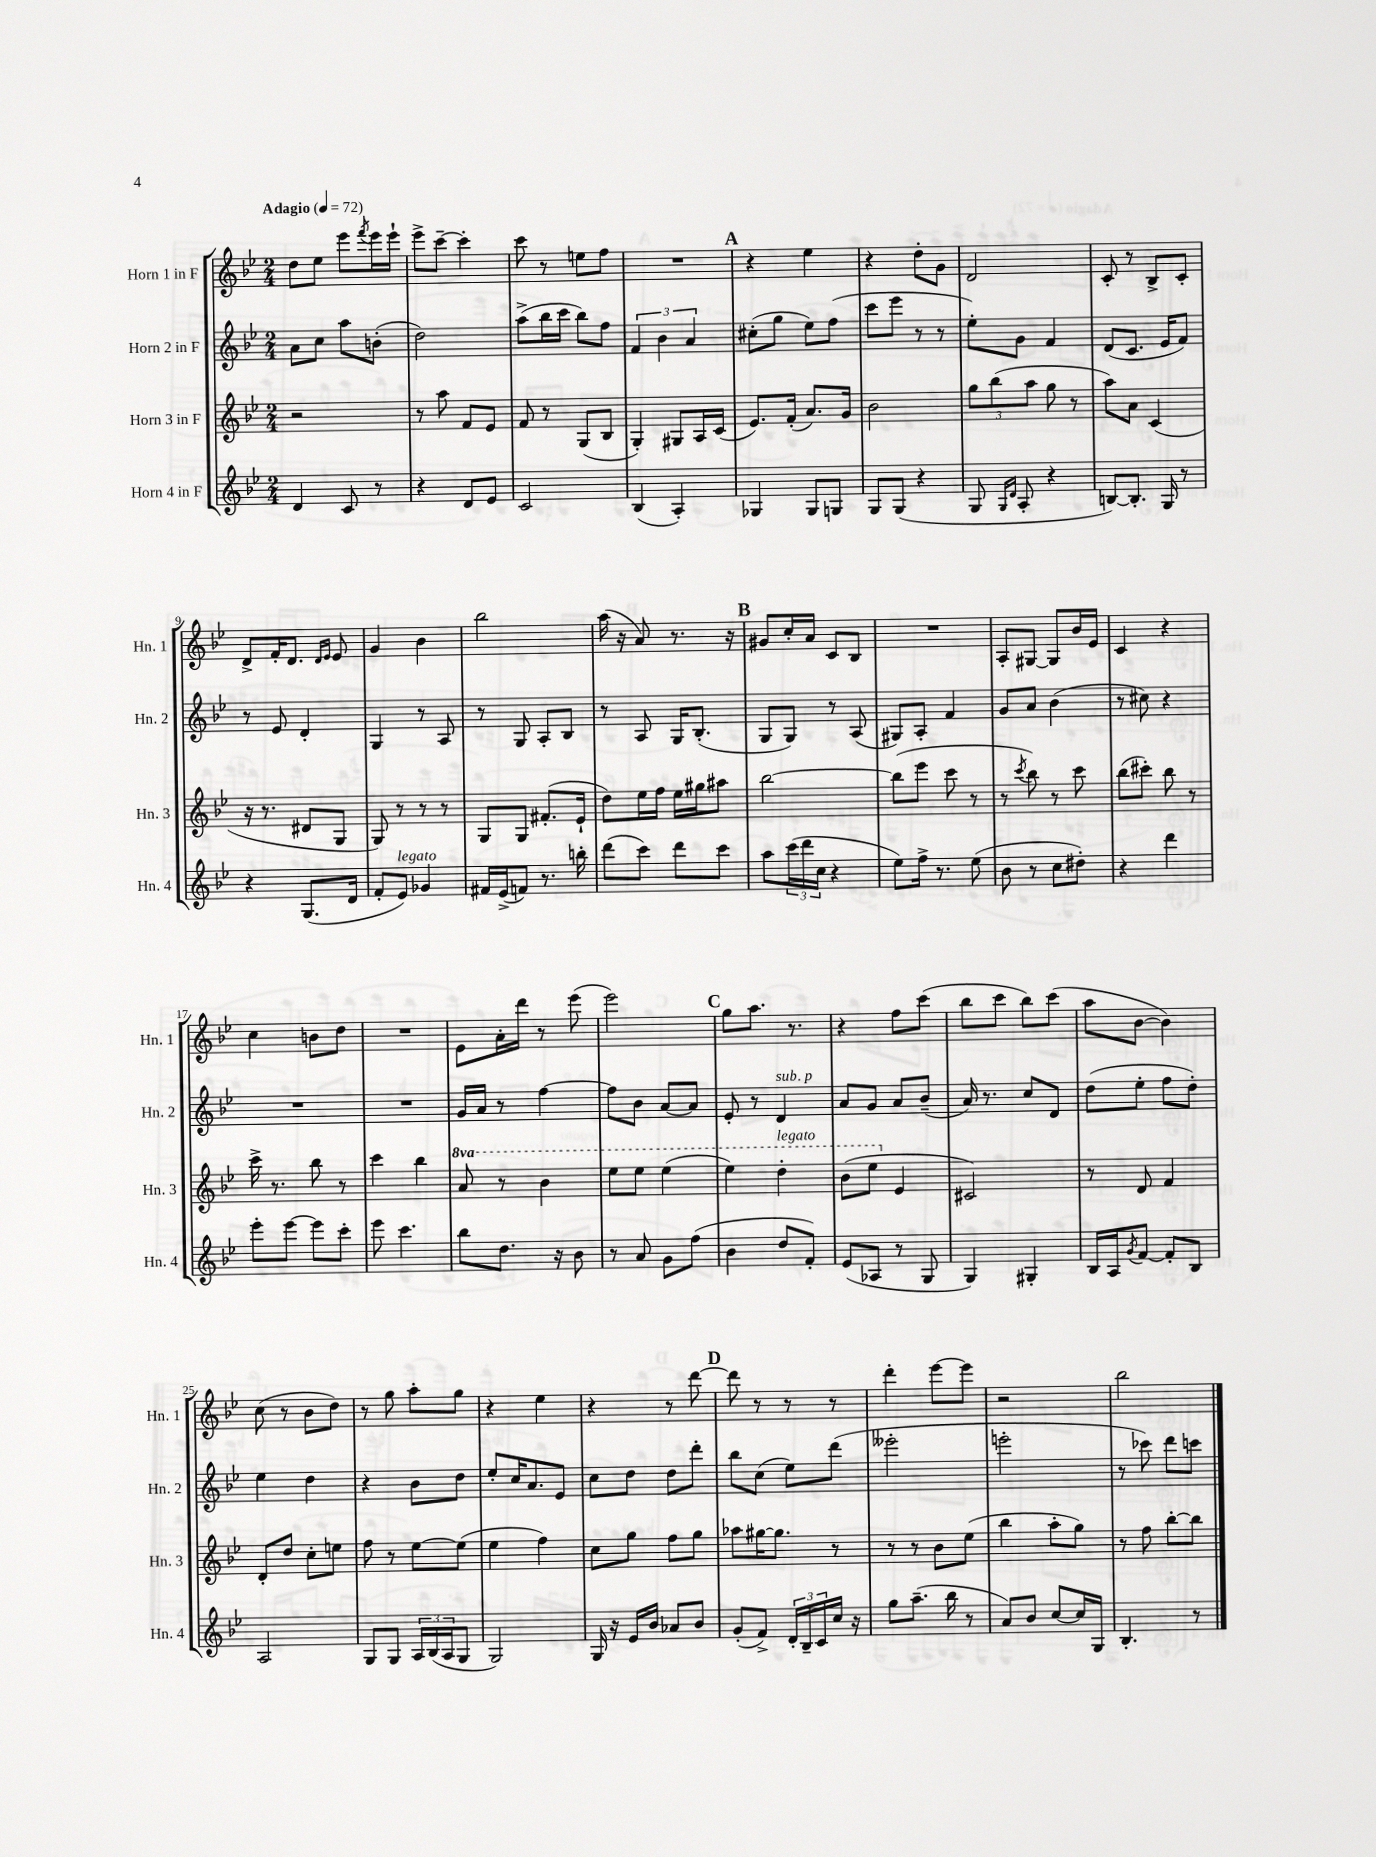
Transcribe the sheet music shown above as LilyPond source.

<<
\new StaffGroup <<
\new Staff = "s0" \with { instrumentName = "Horn 1 in F" shortInstrumentName = "Hn. 1" } {
    \clef treble \key bes \major \numericTimeSignature \time 2/4 \tempo "Adagio" 4 = 72
    d''8 ees''8 ees'''8 \acciaccatura { f'''8 } ees'''16 ees'''16-! |
    ees'''8-> c'''8~-- c'''4-. |
    c'''8 r8 e''8 f''8 |
    R2 |
    \mark \markup { \bold "A" } r4 ees''4 |
    r4 d''8-. g'8 |
    d'2 |
    c'8-. r8 bes8-> c'8-. |
    d'8-> f'16-. d'8. \grace { d'16 ees'16 } ees'8 |
    g'4 bes'4 |
    bes''2 |
    a''16( r16 a'8) r8. r16 |
    \mark \markup { \bold "B" } gis'8 c''16-. a'16 c'8 bes8 |
    R2 |
    a8-. gis8~ gis8 bes'16 ees'16 |
    c'4 r4 |
    c''4 b'8 d''8 |
    R2 |
    ees'8 a'16-. d'''16 r8 ees'''8( |
    ees'''2) |
    \mark \markup { \bold "C" } g''8 a''8. r8. |
    r4 f''8 c'''8( |
    bes''8 c'''8 bes''8) c'''8( |
    a''8 bes'8~ bes'4) |
    c''8( r8 bes'8 d''8) |
    r8 g''8 a''8-. g''8 |
    r4 ees''4 |
    r4 r8 d'''8~ |
    \mark \markup { \bold "D" } d'''8 r8 r8 r8 |
    d'''4-. ees'''8~ ees'''8 |
    r2 |
    bes''2 \bar "|." |
}
\new Staff = "s1" \with { instrumentName = "Horn 2 in F" shortInstrumentName = "Hn. 2" } {
    \clef treble \key bes \major \numericTimeSignature \time 2/4
    a'8 c''8 a''8 b'8-.( |
    d''2) |
    a''8->( bes''16 c'''16 bes''8) f''8 |
    \tuplet 3/2 { f'4 bes'4 a'4 } |
    \mark \markup { \bold "A" } cis''8-.( g''8 ees''8) f''8( |
    c'''8 ees'''8 r8 r8 |
    ees''8-.) g'8 f'4 |
    d'8( c'8. ees'16 f'8) |
    r8 ees'8 d'4-. |
    g4 r8 a8 |
    r8 g8 a8-. bes8 |
    r8 a8 g16 bes8.-.( |
    \mark \markup { \bold "B" } g8 g8) r8 a8( |
    gis8) a8-. f'4 |
    g'8 a'8 bes'4( |
    r8 cis''8) r4 |
    R2 |
    R2 |
    g'16 a'16 r8 f''4~ |
    f''8 bes'8 a'8~ a'8 |
    \mark \markup { \bold "C" } ees'8-. r8 d'4^\markup { \italic "sub. p" } |
    a'8 g'8 a'8 bes'8--( |
    a'16) r8. c''8 d'8 |
    d''8( ees''8-. f''8 d''8-.) |
    ees''4 d''4 |
    r4 bes'8 d''8 |
    ees''8-. c''16 a'8. ees'8 |
    c''8 d''8 d''8 d'''8-. |
    \mark \markup { \bold "D" } bes''8 c''8( ees''8) d'''8( |
    eeses'''2-. |
    e'''2-. |
    r8 ces'''8) d'''8 c'''8 \bar "|." |
}
\new Staff = "s2" \with { instrumentName = "Horn 3 in F" shortInstrumentName = "Hn. 3" } {
    \clef treble \key bes \major \numericTimeSignature \time 2/4 \set Staff.ottavationMarkups = #ottavation-simple-ordinals
    r2 |
    r8 a''8 f'8 ees'8 |
    f'8 r8 g8( bes8 |
    g4-.) gis8 a16 c'16( |
    \mark \markup { \bold "A" } ees'8.) f'16-.( a'8.) g'16 |
    bes'2 |
    \tuplet 3/2 { g''8 bes''8( a''8 } g''8 r8 |
    a''8) a'8 c'4( |
    r16 r8. dis'8 g8 |
    g8) r8 r8 r8 |
    g8 g8 fis'8.-.( ees'16-! |
    d''8) ees''16 f''16 ees''16 gis''16 ais''8 |
    \mark \markup { \bold "B" } bes''2~ |
    bes''8( ees'''8 c'''8 r8 |
    r8 \acciaccatura { c'''8 } bes''8) r8 c'''8 |
    bes''8( cis'''8-.) bes''8 r8 |
    c'''16-> r8. bes''8 r8 |
    c'''4 bes''4 |
    \ottava #1 a''8 r8 bes''4 |
    ees'''8 ees'''8 ees'''4( |
    \mark \markup { \bold "C" } ees'''4) d'''4-.^\markup { \italic "legato" } |
    bes''8( ees'''8 \ottava #0 ees'4 |
    cis'2) |
    r8 d'8 f'4 |
    d'8-. d''8 c''8-. e''8 |
    f''8 r8 ees''8~ ees''8( |
    ees''4 f''4) |
    c''8 g''8 f''8 g''8 |
    \mark \markup { \bold "D" } aes''8 gis''16~ gis''8. r8 |
    r8 r8 bes'8 ees''8( |
    bes''4 a''8-. g''8) |
    r8 f''8 bes''8~-. bes''8 \bar "|." |
}
\new Staff = "s3" \with { instrumentName = "Horn 4 in F" shortInstrumentName = "Hn. 4" } {
    \clef treble \key bes \major \numericTimeSignature \time 2/4
    d'4 c'8 r8 |
    r4 d'8 ees'8 |
    c'2 |
    bes4( a4-.) |
    \mark \markup { \bold "A" } ges4 ges8 g8 |
    g8 g8( r4 |
    g8 \grace { g16 d'16 } a8-. r4 |
    b8~) b8.-. g16 r8 |
    r4 g8.( d'16 |
    f'8-. ees'8^\markup { \italic "legato" }) ges'4 |
    fis'16 ees'16->( f'8) r8. b''16-. |
    d'''8( c'''8) d'''8 c'''8 |
    \mark \markup { \bold "B" } a''8 \tuplet 3/2 { c'''16( d'''16 c''16 } r4 |
    ees''8) f''16-> r8. ees''8( |
    bes'8 r8 c''8 dis''8-.) |
    r4 d'''4 |
    ees'''8-. ees'''8~ ees'''8 c'''8-. |
    ees'''8 c'''4. |
    bes''8 d''8. r16 bes'8 |
    r8 a'8 g'8 f''8( |
    \mark \markup { \bold "C" } bes'4 d''8 f'8-.) |
    ees'8( aes8 r8 g8 |
    g4) gis4-. |
    bes16 a16 \acciaccatura { g'8 } f'8~ f'8-. bes8 |
    a2 |
    g8 g8 \tuplet 3/2 { a16 bes16( a16 } g8 |
    g2) |
    g16 r16 ees'16 bes'16 aes'8 bes'8 |
    \mark \markup { \bold "D" } g'8-.( f'8->) \tuplet 3/2 { d'16-. bes16-- c'16 } c''16 r16 |
    g''8 a''8.--( bes''16 r8 |
    a'8) bes'8 c''8~ c''16 g16 |
    bes4.-. r8 \bar "|." |
}
>>
>>
